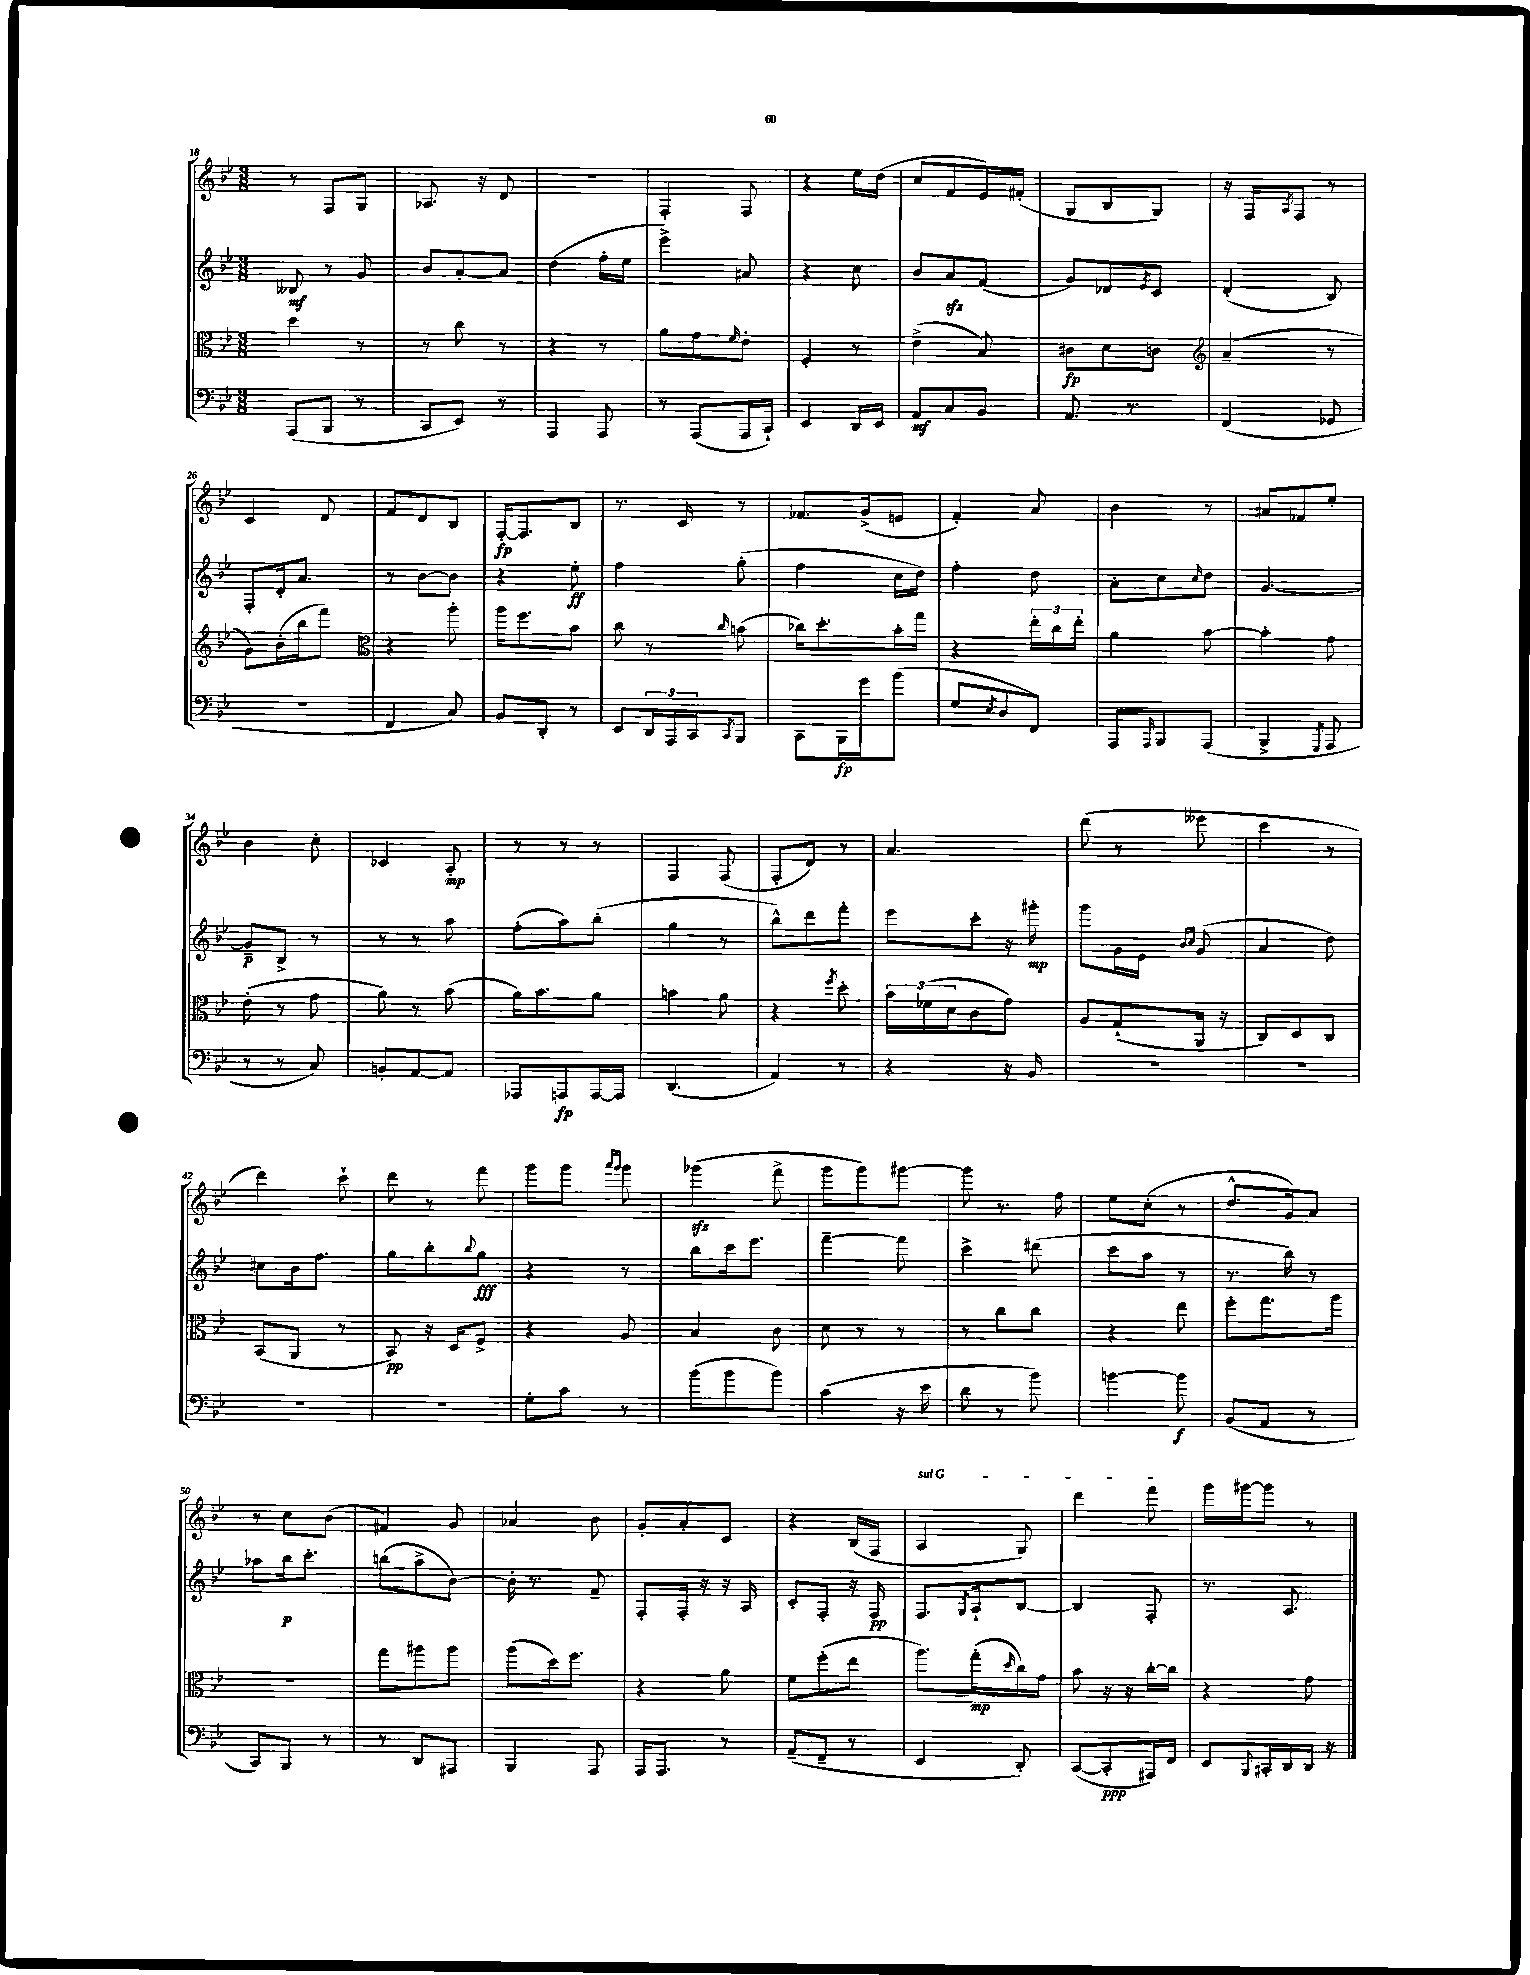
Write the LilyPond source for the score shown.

<<
\new StaffGroup <<
\new Staff = "s0" {
    \clef treble \key bes \major \numericTimeSignature \time 3/8
    r8 f8 g8 |
    aes8. r16 d'8 |
    R4. |
    f4-. f8 |
    r4 ees''16 d''16( |
    c''8 f'8 ees'16) fis'16-.( |
    g8 bes8 g8) |
    r16 f16 \acciaccatura { a8 } f8 r8 |
    c'4 d'8 |
    f'8 d'8 bes8 |
    f16~-.\fp f8. bes8 |
    r8. c'16 r8 |
    fes'8. g'16->( e'8 |
    f'4-.) a'8 |
    bes'4 r8 |
    ais'8 fes'8 ees''8-. |
    bes'4 c''8-. |
    ces'4 a8-.\mp |
    r8 r8 r8 |
    f4 f8( |
    f8-. d'8) r8 |
    a'4. |
    d'''8( r8 eeses'''8 |
    c'''4 r8 |
    d'''4) c'''8-! |
    d'''8 r8 f'''8 |
    g'''8 g'''8 \grace { a'''16 g'''16 } g'''8 |
    ges'''4\sfz( f'''8-> |
    g'''8 g'''8) gis'''8~ |
    gis'''8 r8. f''16 |
    ees''8 c''8-.( r8 |
    d''8.-^ g'16) a'8 |
    r8 c''8 bes'8( |
    fis'4) g'8 |
    aes'4 bes'8 |
    g'8-. a'8-. c'8 |
    r4 bes16( f16 |
    \once \override TextSpanner.bound-details.left.text = \markup { \italic "sul G" } a4\startTextSpan g8) |
    d'''4 f'''8\stopTextSpan |
    g'''16 gis'''16~ gis'''8 r8 \bar "|." |
}
\new Staff = "s1" {
    \clef treble \key bes \major \numericTimeSignature \time 3/8
    beses8\mf r8 g'8 |
    bes'8 a'8~-. a'8 |
    d''4( f''16-. ees''16 |
    ees'''4->) ais'8 |
    r4 c''8 |
    bes'8 a'8\sfz f'8( |
    g'8) des'8 \acciaccatura { ees'8 } c'8 |
    d'4-.( bes8) |
    f8-. d'16-. a'8. |
    r8 bes'8~ bes'8 |
    r4 ees''8-.\ff |
    f''4 g''8-.( |
    f''4 c''16 d''16) |
    f''4-. d''8 |
    a'8-. c''8 \grace { c''16 } d''8 |
    g'4.~ |
    g'8--\p bes8-> r8 |
    r8 r8 a''8 |
    f''8-.( a''8) bes''8-.( |
    g''4 r8 |
    bes''8-^) d'''8 f'''8-. |
    ees'''8 c'''8-. r16 gis'''16-.\mp |
    g'''8 g'16 ees'16 \grace { bes'16 c''16 } g'8( |
    a'4 d''8) |
    cis''8 bes'16 f''8. |
    g''8 bes''8-. \appoggiatura { bes''8 } g''8\fff |
    r4 r8 |
    bes''8 c'''16 ees'''8. |
    f'''4~-- f'''8 |
    c'''4-> dis'''8( |
    c'''8 a''8 r8 |
    r8. bes''16) r8 |
    aes''8 bes''16\p c'''8.-. |
    b''8( a''8-> bes'8~) |
    bes'16-. r8. f'8-- |
    f8-. f16-. r16 r16 a16 |
    c'8-. f8-. r16 f16\pp |
    f8. \acciaccatura { g8 } a16-! bes8~ |
    bes4 f8-. |
    r8. a8. \bar "|." |
}
\new Staff = "s2" {
    \clef alto \key bes \major \numericTimeSignature \time 3/8
    d''4 r8 |
    r8 c''8 r8 |
    r4 r8 |
    a'8 g'8 \grace { f'16 } ees'8-. |
    f4-. r8 |
    ees'4->( bes8) |
    cis'8\fp d'8 c'8 |
    \clef treble a'4--( r8 |
    g'8) bes'16-.( bes''16 f'''8) |
    \clef alto r4 a''8-. |
    a''16 f''8. bes'8 |
    c''8 r8 \grace { c''16 } b'8( |
    ces''16) d''8.-. bes'16-. g''16 |
    r4 \tuplet 3/2 { ees''16-. c''16 ees''16-. } |
    a'4 bes'8~ |
    bes'4-. g'8 |
    ees'8-.( r8 g'8 |
    a'8) r8 bes'8( |
    a'16) bes'8. a'8 |
    b'4 a'8 |
    r4 \acciaccatura { f''8 } d''8-. |
    \tuplet 3/2 { bes'16 fes'16( d'16 } c'8 g'8) |
    a8 g8-!( a,16 r16 |
    c8) d8 c8 |
    bes,8( a,8 r8 |
    bes,8\pp) r16 d16 f8-> |
    r4 a8 |
    bes4 c'8 |
    d'8 r8 r8 |
    r8 c''8 c''8 |
    r4 ees''8 |
    f''8-. g''8. a''16 |
    R4. |
    g''8 ais''8 ais''8 |
    a''8( d''16) f''8. |
    r4 a'8 |
    f'8 f''8-.( ees''8 |
    a''8.) g''16-.\mp( \grace { d''16 } c''16) g'16 |
    bes'8 r16 r16 c''16~-. c''16 |
    r4 g'8 \bar "|." |
}
\new Staff = "s3" {
    \clef bass \key bes \major \numericTimeSignature \time 3/8
    a,,8( bes,,8 r8 |
    c,8 ees,8) r8 |
    a,,4 a,,8 |
    r8 a,,8( a,,16 c,16-!) |
    ees,4 d,16 ees,16 |
    a,8\mf c8 bes,8 |
    a,8. r8. |
    f,4( ges,8 |
    R4. |
    f,4 c8) |
    bes,8 d,8-. r8 |
    ees,8 \tuplet 3/2 { d,16 a,,16 c,16 } \acciaccatura { c,8 } bes,,8 |
    c,8 bes,,16\fp g'16 bes'8( |
    g8 \acciaccatura { ees8 } d8 f,8) |
    a,,8 \grace { a,,16 } bes,,8 a,,8( |
    bes,,4-> \acciaccatura { g,,8 } a,,8 |
    r8 r8 c8) |
    b,8-. a,8~ a,8 |
    aes,,8 a,,8\fp a,,16~ a,,16 |
    d,4.( |
    a,4) r8 |
    r4 r16 bes,16 |
    R4. |
    R4. |
    R4. |
    R4. |
    g8-. c'8 r8 |
    bes'8( bes'8 bes'8) |
    c'4( r16 ees'16 |
    d'8 r8 bes'8) |
    b'4~ b'8\f |
    bes,8( a,8 r8 |
    c,8) bes,,8 r8 |
    r8 d,8 ais,,8 |
    bes,,4 a,,8 |
    a,,16 a,,8. r8 |
    a,8--( f,8-- r8 |
    ees,4 d,8-.) |
    c,8~( c,8-.\ppp ais,,16) f,16 |
    ees,8 \appoggiatura { bes,,8 } cis,16-. d,16 d,16 r16 \bar "|." |
}
>>
>>
\layout { \context { \Score currentBarNumber = #18 } }
